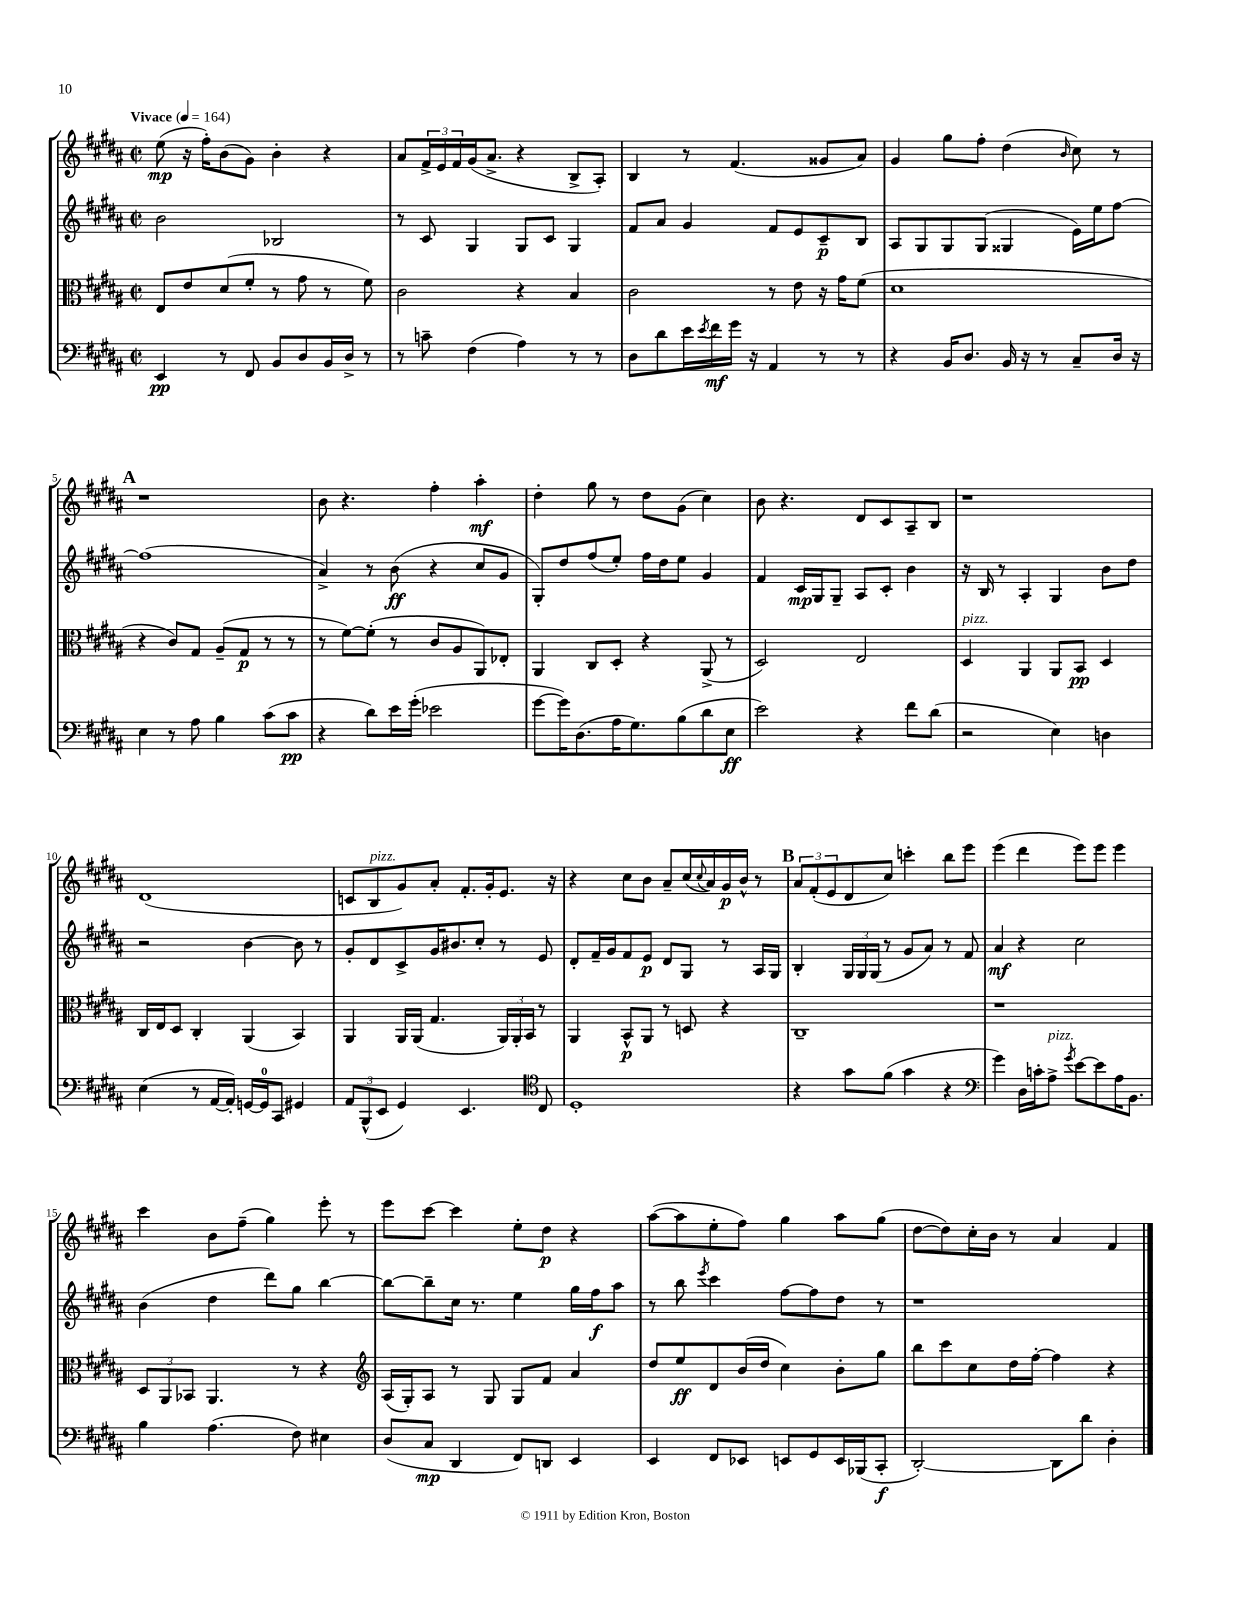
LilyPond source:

<<
\new StaffGroup <<
\new Staff = "s0" {
    \clef treble \key b \major \defaultTimeSignature \time 2/2 \tempo "Vivace" 4 = 164
    e''8\mp( r16 fis''16-.) b'8( gis'8) b'4-. r4 |
    ais'8 \tuplet 3/2 { fis'16-> e'16 fis'16 } gis'16( ais'8.-> r4 b8-> ais8-.) |
    b4 r8 fis'4.( gisis'8 ais'8) |
    gis'4 gis''8 fis''8-. dis''4( \grace { b'16 } cis''8) r8 |
    \mark \markup { \bold "A" } r1 |
    b'8 r4. fis''4-. ais''4-.\mf |
    dis''4-. gis''8 r8 dis''8 gis'8( cis''4) |
    b'8 r4. dis'8 cis'8 ais8-- b8 |
    r1 |
    dis'1( |
    c'8 b8^\markup { \italic "pizz." } gis'8) ais'8-. fis'8.-. gis'16-. e'8. r16 |
    r4 cis''8 b'8 ais'8-- cis''16( \appoggiatura { cis''8 } ais'16) gis'16\p b'16-^ r8 |
    \mark \markup { \bold "B" } \tuplet 3/2 { ais'8 fis'8-.( e'8 } dis'8 cis''8) c'''4-. b''8 e'''8 |
    e'''4( dis'''4 e'''8) e'''8 e'''4 |
    cis'''4 b'8 fis''8--( gis''4) e'''8-. r8 |
    e'''8 cis'''8~ cis'''4 e''8-. dis''8\p r4 |
    ais''8~( ais''8 e''8-. fis''8) gis''4 ais''8 gis''8( |
    dis''8~ dis''8) cis''16-. b'16 r8 ais'4 fis'4 \bar "|." |
}
\new Staff = "s1" {
    \clef treble \key b \major \defaultTimeSignature \time 2/2
    b'2 bes2 |
    r8 cis'8 gis4 gis8 cis'8 gis4 |
    fis'8 ais'8 gis'4 fis'8 e'8 cis'8--\p b8 |
    ais8 gis8 gis8 gis8( gisis4 e'16) e''16 fis''8~ |
    \mark \markup { \bold "A" } fis''1( |
    ais'4->) r8 b'8\ff( r4 cis''8 gis'8 |
    gis8-.) dis''8 fis''8( e''8-.) fis''16 dis''16 e''8 gis'4 |
    fis'4 cis'16\mp gis16 gis8-- ais8 cis'8-. b'4 |
    r16 b16 r8 ais4-. gis4 b'8 dis''8 |
    r2 b'4~ b'8 r8 |
    gis'8-. dis'8 cis'8-> gis'16 bis'8. cis''8-. r8 e'8 |
    dis'8-. fis'16-- gis'16 fis'8 e'8\p dis'8 gis8 r8 ais16 gis16 |
    \mark \markup { \bold "B" } b4-. \tuplet 3/2 { gis16 gis16 gis16( } r8 gis'8 ais'8) r8 fis'8 |
    ais'4\mf r4 cis''2 |
    b'4( dis''4 dis'''8) gis''8 b''4~ |
    b''8~ b''8-- cis''16 r8. e''4 gis''16 fis''16\f ais''8 |
    r8 b''8 \acciaccatura { e'''8 } cis'''4 fis''8~ fis''8 dis''8 r8 |
    r1 \bar "|." |
}
\new Staff = "s2" {
    \clef alto \key b \major \defaultTimeSignature \time 2/2
    e8 e'8 dis'8( fis'8-. r8 gis'8 r8 fis'8) |
    cis'2 r4 b4 |
    cis'2 r8 e'8 r16 gis'16 fis'8( |
    dis'1 |
    \mark \markup { \bold "A" } r4 cis'8) gis8 ais8--( gis8\p r8 r8 |
    r8 fis'8~) fis'8-.( r8 cis'8 ais8 ais,8) ees8-. |
    ais,4 cis8 dis8-. r4 ais,8->( r8 |
    dis2) e2 |
    dis4^\markup { \italic "pizz." } ais,4 ais,8 b,8\pp dis4 |
    cis16 e16 dis8 cis4-. ais,4( b,4) |
    ais,4 ais,16 ais,16( gis4. \tuplet 3/2 { ais,16) ais,16-. b,16 } r8 |
    ais,4 b,8-^\p ais,8 r8 d8 r4 |
    \mark \markup { \bold "B" } cis1-- |
    r1 |
    \tuplet 3/2 { dis8 ais,8 bes,8 } ais,4. r8 r4 |
    \clef treble ais16( gis16-.) ais8 r8 gis8 gis8 fis'8 ais'4 |
    dis''8 e''8\ff dis'8 b'16( dis''16 cis''4) b'8-. gis''8 |
    b''8 cis'''8 cis''8 dis''16 fis''16~-. fis''4 r4 \bar "|." |
}
\new Staff = "s3" {
    \clef bass \key b \major \defaultTimeSignature \time 2/2
    e,4\pp r8 fis,8 b,8 dis8 b,16 dis16-> r8 |
    r8 c'8-- fis4( ais4) r8 r8 |
    dis8 dis'8 e'16 \acciaccatura { e'8 } fis'16\mf gis'16 r16 ais,4 r8 r8 |
    r4 b,16 dis8. b,16 r16 r8 cis8-- dis16 r16 |
    \mark \markup { \bold "A" } e4 r8 ais8 b4 cis'8( cis'8\pp |
    r4 dis'8) e'16 gis'16-.( ees'2 |
    gis'8~ gis'16) dis8.( ais16 gis8.) b8( dis'8 e8\ff |
    e'2) r4 fis'8 dis'8( |
    r2 e4) d4 |
    e4( r8 ais,16~ ais,16-.) g,16~ g,16-0 cis,8 gis,4 |
    \tuplet 3/2 { ais,8 b,,8-^( e,8 } gis,4) e,4. \clef tenor cis8 |
    dis1-. |
    \mark \markup { \bold "B" } r4 gis'8 fis'8( gis'4 r4 |
    \clef bass gis'4) dis16 c'16-. ais8->^\markup { \italic "pizz." } \acciaccatura { gis'8 } e'8~ e'8 ais16 b,8. |
    b4 ais4.( fis8) eis4 |
    dis8( cis8\mp dis,4 fis,8) d,8 e,4 |
    e,4 fis,8 ees,8 e,8 gis,8 e,16 bes,,16( cis,8-.\f |
    dis,2~-.) dis,8 dis'8 dis4-. \bar "|." |
}
>>
>>
